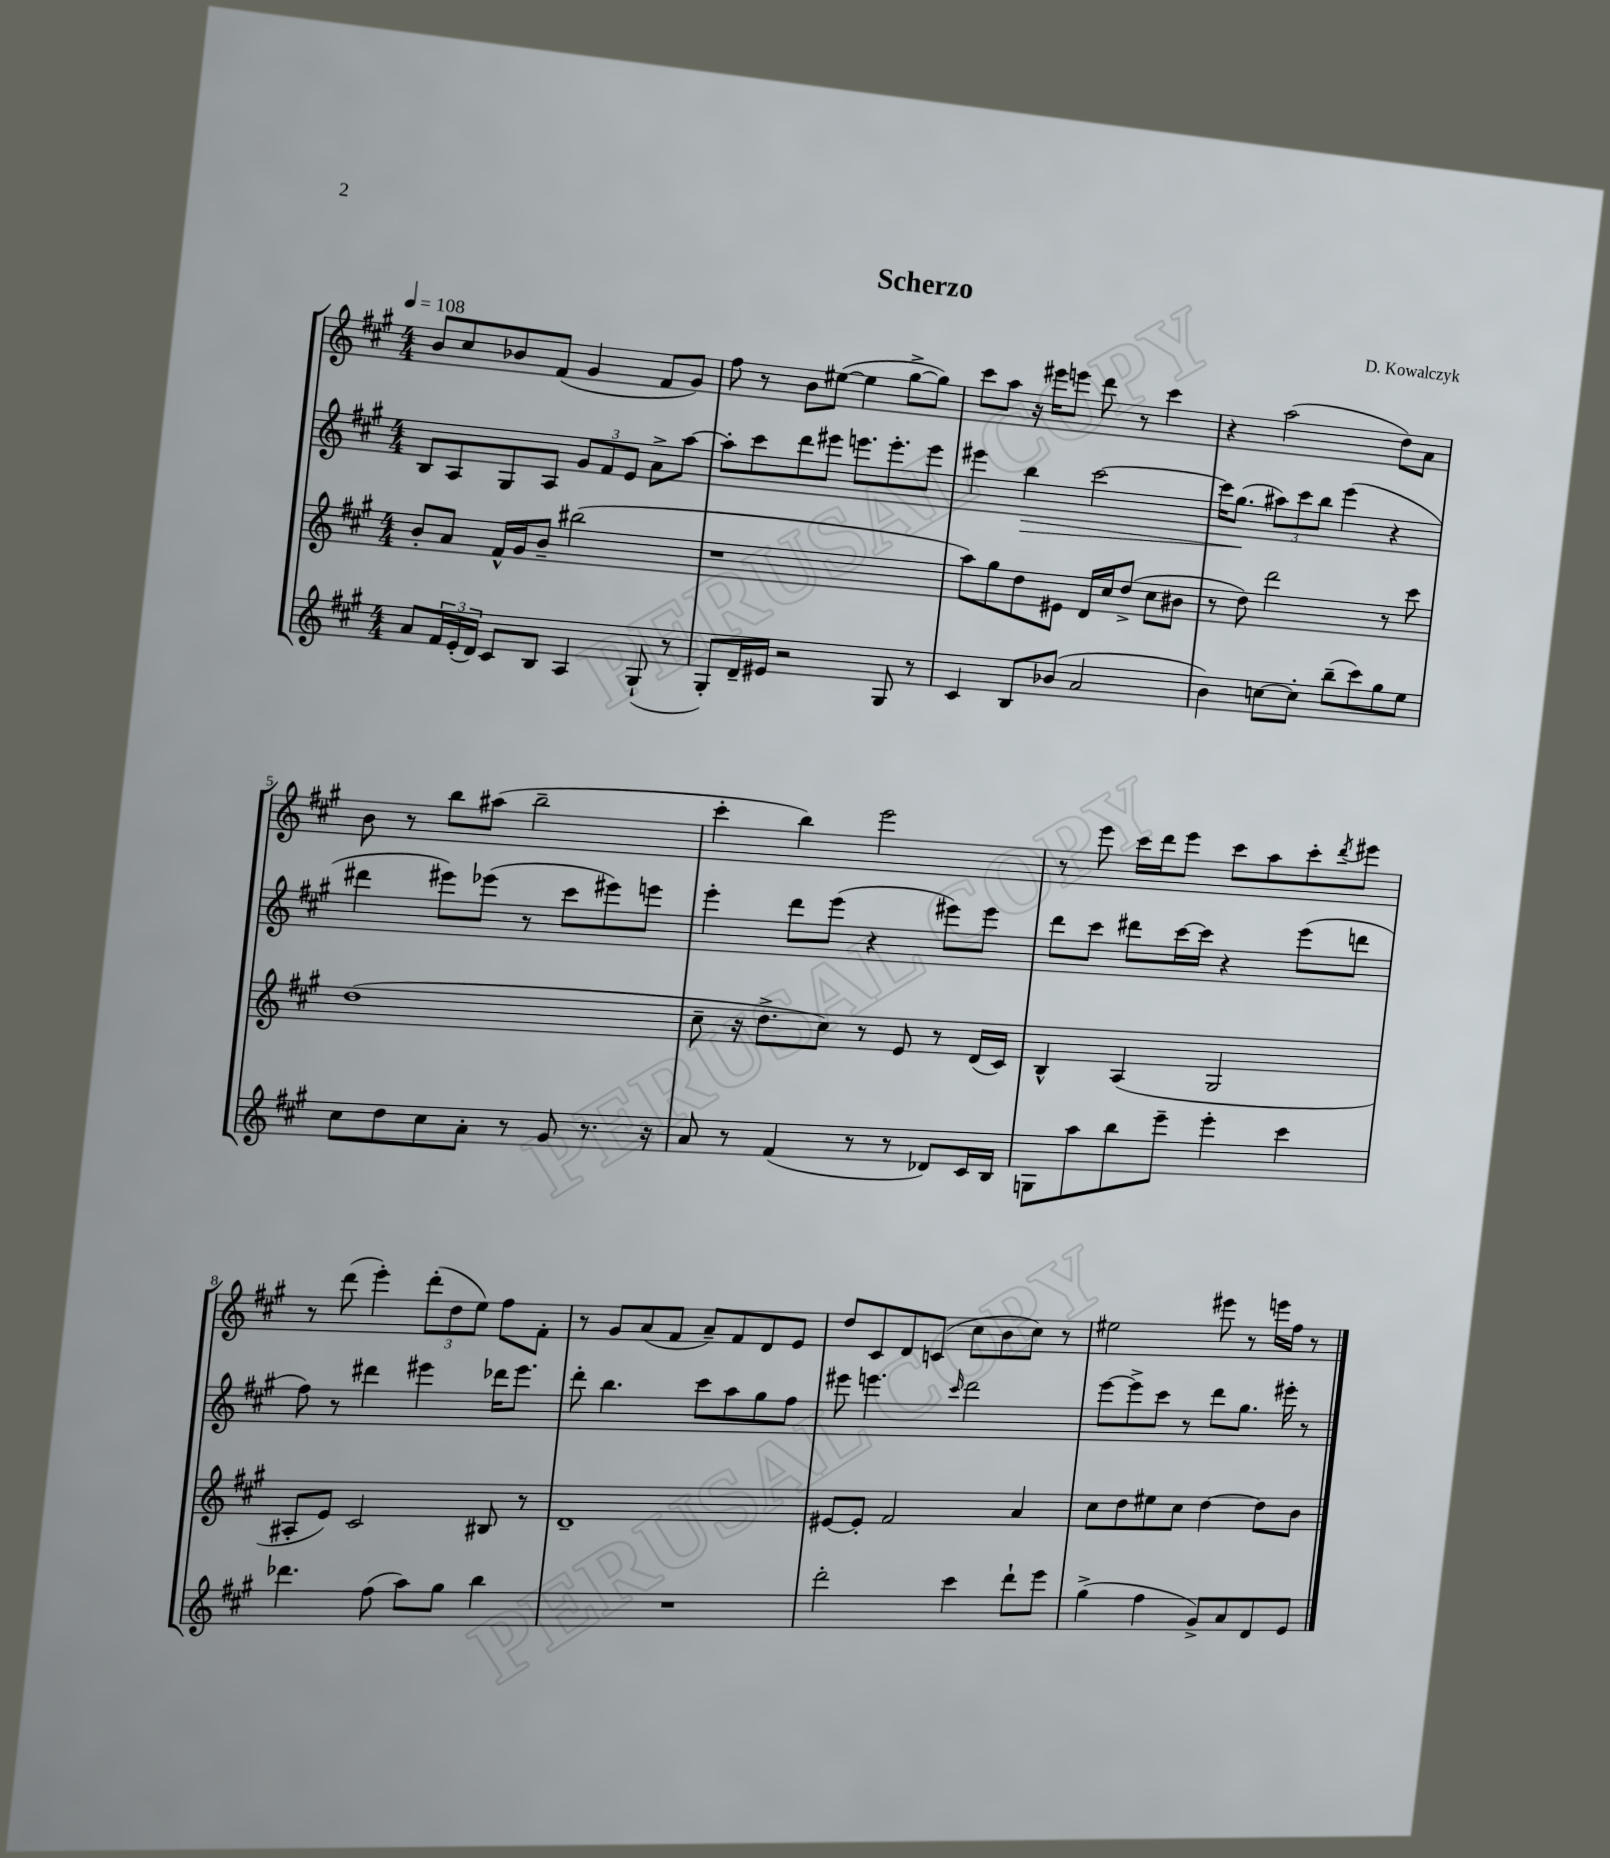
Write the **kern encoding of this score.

**kern	**kern	**kern	**kern
*staff4	*staff3	*staff2	*staff1
*clefG2	*clefG2	*clefG2	*clefG2
*k[f#c#g#]	*k[f#c#g#]	*k[f#c#g#]	*k[f#c#g#]
*M4/4	*M4/4	*M4/4	*M4/4
*MM108	*MM108	*MM108	*MM108
8a	8b'	8B	8b
24f#	8a	8A	8cc#
(24e'	.	.	.
24d)	.	.	.
8c#	16f#^^	8G#	8b-
.	16g#	.	.
8B	8b~	8A	(8f#
4A	(2bb#	12g#	4g#
.	.	12f#	.
.	.	12e	.
(8G#`	.	8a^	8f#
8r	.	[8aa	8g#)
=	=	=	=
8G#')	1r	8aa']	8ff#
16d~	.	8ccc#	8r
16e#	.	.	.
2r	.	8ddd	8b
.	.	8eee#	([8ee#
.	.	8.eee	4ee#]
.	.	8.eee'	.
8G#	.	.	[8gg#^
8r	.	8eee	8gg#])
=	=	=	=
4c#	8aa)	4eee#	8ccc#
.	8gg#	.	8aa
8B	8dd	4bb	16r
.	.	.	16eee#
(8b-	8e#	.	8eee
2a	16d	[2ccc#	8ddd
.	16cc#	.	.
.	(8dd^	.	8r
.	8cc#	.	4ccc#
.	8b#	.	.
=	=	=	=
4b)	8r	16ccc#]	4r
.	.	(8.gg#	.
.	8dd)	.	.
[8cc	2ddd	12aa#)	(2aa
.	.	12ccc#	.
8cc']	.	.	.
.	.	12bb	.
(8bb~	.	(4eee	.
8ccc#)	.	.	.
8gg#	8r	4r	8dd)
8ee	8ccc#	.	8a
=	=	=	=
8cc#	(1dd	4ddd#	8b
8dd	.	.	8r
8cc#	.	8eee#)	8bb
8a'	.	(8eee-	(8aa#
8r	.	8r	2bb~
8g#	.	8ccc#	.
8.r	.	8eee#)	.
.	.	8eee	.
16r	.	.	.
=	=	=	=
8a	8cc#~	4eee'	4ccc#'
8r	16r	.	.
.	8.dd^	.	.
(4f#	.	8ddd	4bb)
.	8cc#)	(8eee	.
8r	8r	4r	2eee
8r	8e	.	.
8d-)	8r	8eee#)	.
16c#	(16d	8eee#	.
16B	16c#)	.	.
=	=	=	=
8G	4B^^	8ddd	8r
8aa	.	8ccc#	8eee
8bb	(4A	8ddd#	16ccc#
.	.	.	16ddd
8eee~	.	[16ccc#	8eee
.	.	16ccc#]	.
4eee'	2G#	4r	8ccc#
.	.	.	8aa
4ccc#	.	(8eee	8ccc#'
.	.	.	8qddd
.	.	8ddd	8eee#
=	=	=	=
4.ddd-	8A#'	8ff#)	8r
.	8e)	8r	(8ddd
.	2c#	4ddd#	4eee')
(8ff#	.	.	.
8aa)	.	4eee#	(12ddd'
.	.	.	12dd
8gg#	.	.	.
.	.	.	12ee)
4bb	8B#	16ddd-	8ff#
.	.	8.eee#	.
.	8r	.	8f#'
=	=	=	=
1r	1d~	8ddd'	8r
.	.	4.bb	8g#
.	.	.	(8a
.	.	.	8f#
.	.	8ccc#	8a~)
.	.	8aa	8f#
.	.	8gg#	8d
.	.	8ff#	8e
=	=	=	=
2ddd'	[8e#	8eee#	8dd
.	8e#']	4.eee	8c#
.	2f#	.	8d
.	.	.	(8c
.	.	16qqccc#	.
4ccc#	.	2ddd	8cc#
.	.	.	8b
8ddd`	4a	.	8cc#)
8eee	.	.	8r
=	=	=	=
(4gg#^	8cc#	[8eee	2ee#
.	8dd	8eee^]	.
4ff#	8ee#	8ccc#	.
.	8cc#	8r	.
8g#^)	[4dd	8ddd	8eee#
8a	.	8.gg#	8r
8d	8dd]	.	16eee
.	.	16eee#'	16ff#
8e	8b	8r	8r
==	==	==	==
*-	*-	*-	*-
